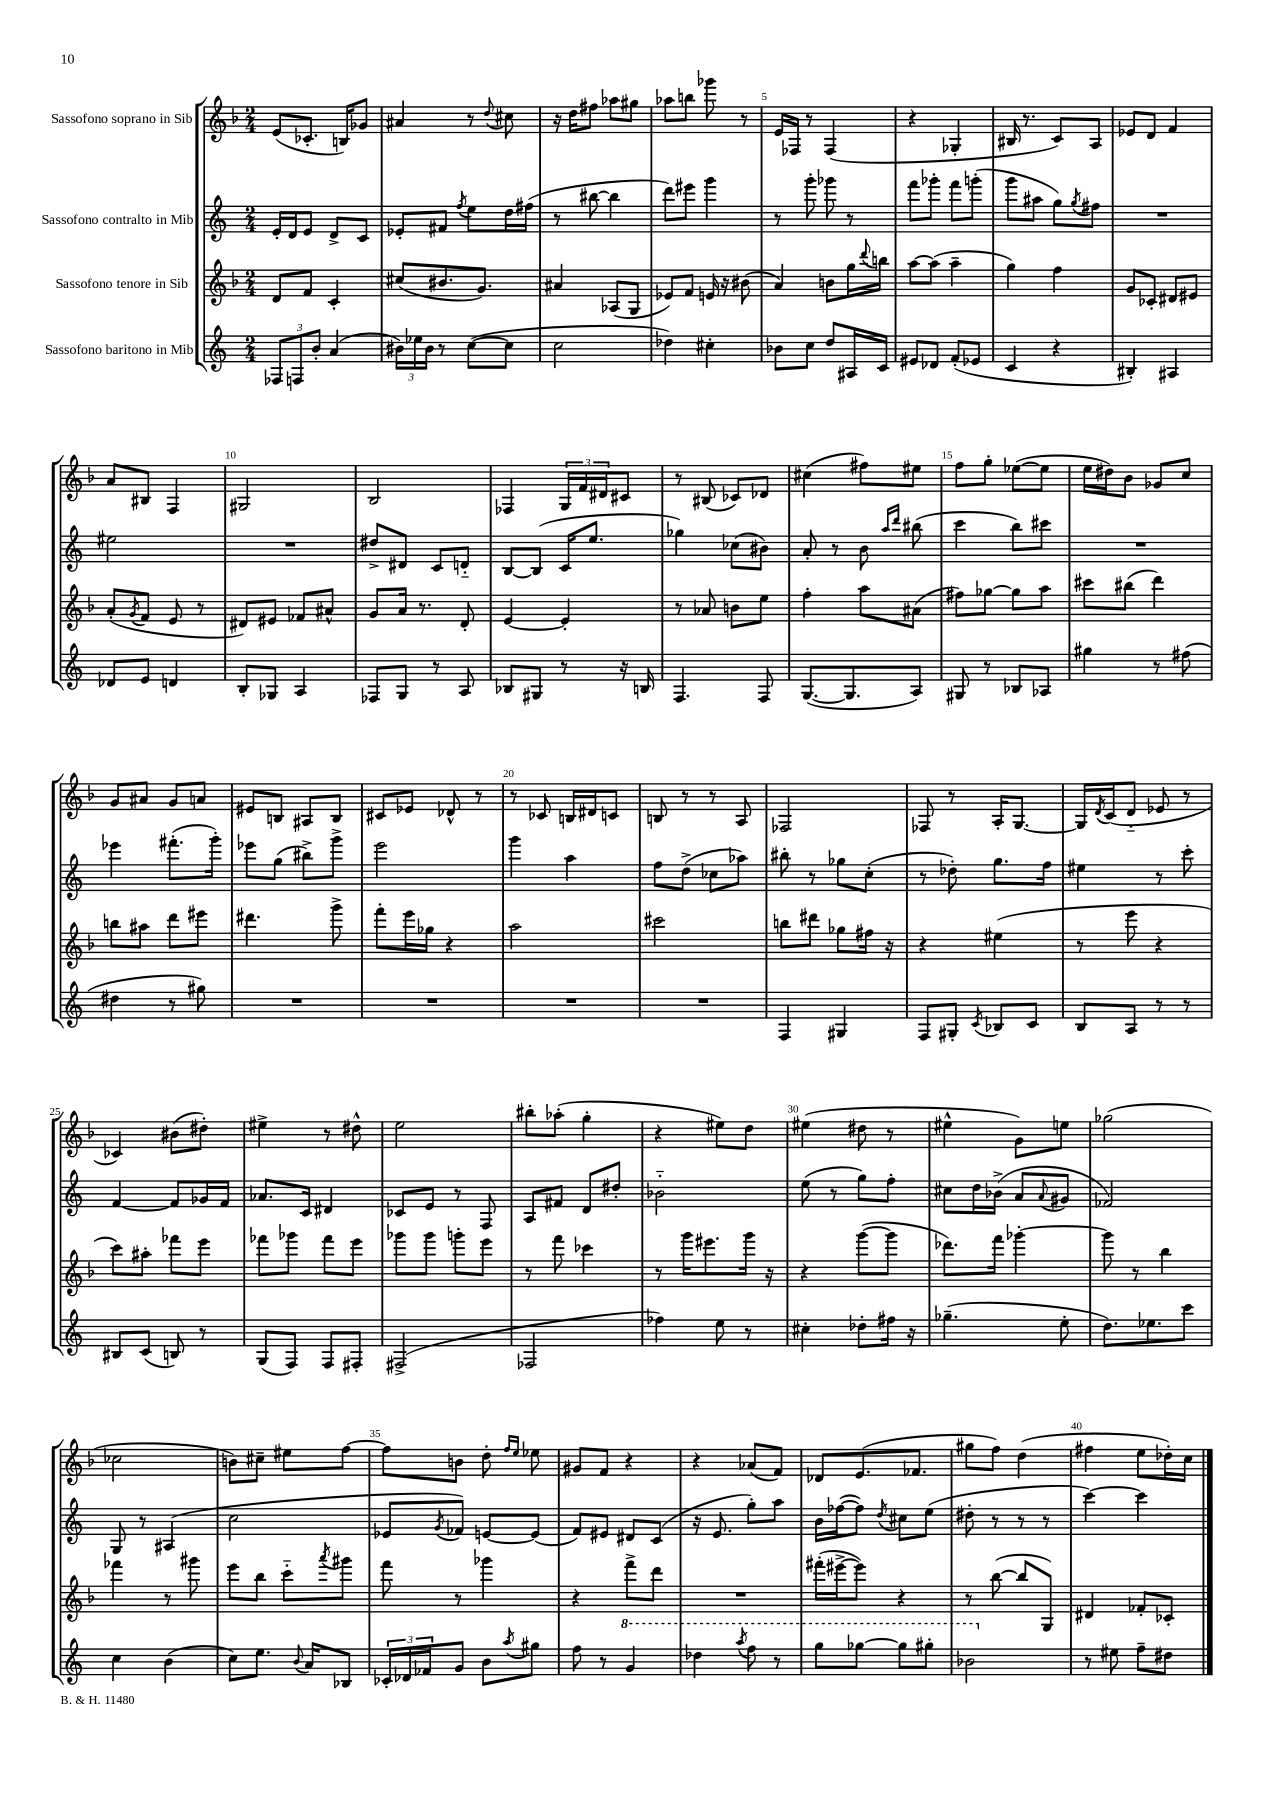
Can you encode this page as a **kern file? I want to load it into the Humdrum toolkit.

**kern	**kern	**kern	**kern
*part4	*part3	*part2	*part1
*staff4	*staff3	*staff2	*staff1
*I"Sassofono baritono in Mib	*I"Sassofono tenore in Sib	*I"Sassofono contralto in Mib	*I"Sassofono soprano in Sib
*clefG2	*clefG2	*clefG2	*clefG2
*k[]	*k[b-]	*k[]	*k[b-]
*M2/4	*M2/4	*M2/4	*M2/4
=1	=1	=1	=1
12F-X/L	8d/L	16e'/LL	(8e/L
.	.	16d/J	.
12Fn/	.	.	.
.	8f/J	8e/J	8.c-X'/J
12b'/J	.	.	.
(4a/	4c'/	8d^/L	.
.	.	.	16Bn/KL)
.	.	8c/J	8g-X/J
=2	=2	=2	=2
24b#X\LL)	(8cc#X/L	8e-X'/L	4a#X/
24ee-X\	.	.	.
24b#\JJ	.	.	.
8r	8.b#X/	8f#X/J	.
.	.	8qff/	.
([8cc\L	.	8ee\L	8r
.	8.g/J)	.	.
.	.	.	8qqdd/
8cc\J]	.	16dd\L	8cc#X\
.	.	(16ff#X\JJ	.
=3	=3	=3	=3
2cc\	4a#X/	8r	16r
.	.	.	16dd\KL
.	.	[8bb#X\	8ff#X\J
.	(8A-X/L	4bb#\]	8aa-X\L
.	8G/J	.	8gg#X\J
=4	=4	=4	=4
4dd-X\)	8e-X/L)	8ddd\L)	8aa-X\L
.	8f/J	8eee#X\J	8bbn\J
4cc#X'\	16en/	4ggg\	8ggg-X\
.	16r	.	.
.	(8b#X\	.	8r
=5	=5	=5	=5
8b-X\L	4a/)	8r	16e/LL
.	.	.	16F-X/JJ
8cc\J	.	8ggg'\	8r
8dd/L	8bn\L	8ggg-X\	(4F-/
16A#X/L	16gg\L	8r	.
.	8qqddd/	.	.
16c/JJ	16bbn\JJ	.	.
=6	=6	=6	=6
8e#X/L	[8aa\L	8fff\L	4r
8d-X/J	(8aa\J]	8ggg-X'\J	.
(8f'/L	4aa~\	8fff\L	4G-X'/
8e-X/J	.	(8gggn'\J	.
=7	=7	=7	=7
4c/	4gg\)	8ggg\L	16B#X/
.	.	.	8.r
.	.	8aa#X\J	.
4r	4ff\	8gg\L)	8c/L)
.	.	8qgg/	.
.	.	8ff#X\J	8A/J
=8	=8	=8	=8
4B#X'/)	8g/L	2r	8e-X/L
.	8c-X'/J	.	8d/J
4A#X/	8d#X/L	.	4f/
.	8e#X/J	.	.
!!LO:LB:g=z
=9	=9	=9	=9
8d-X/L	(8a'/L	2ee#X\	8a/L
.	8qg/	.	.
8e/J	8f/J	.	8B#X/J
4dn/	8e/	.	4F/
.	8r	.	.
=10	=10	=10	=10
8B'/L	8d#X/L)	2r	2G#X/
8G-X/J	8e#X/J	.	.
4A/	8f-X/L	.	.
.	8a#X^^/J	.	.
=11	=11	=11	=11
8F-X/L	8g/L	8dd#X^/L	2B-/
8G/J	16a/Jk	8d#X/J	.
.	8.r	.	.
8r	.	8c/L	.
8A/	8d'/	8dn/J	.
=12	=12	=12	=12
8B-X/L	[4e/	[8B/L	4F-X/
8G#X/J	.	(8B/J]	.
8r	4e'/]	16c/KL	24G/LL
.	.	.	24f/
.	.	8.ee/J	.
.	.	.	24d#X/J
16r	.	.	8c#X/J
16Bn/	.	.	.
=13	=13	=13	=13
4.F/	8r	4gg-X\)	8r
.	8a-X/	.	(8B#X/
.	8bn\L	(8cc-X\L	8c-X/L)
8F/	8ee\J	8b#X\J)	8d-X/J
=14	=14	=14	=14
([8.G/L	4ff'\	8a'/	(4cc#X\
.	.	8r	.
8.G/]	.	.	.
.	8aa\L	8b\	8ff#X\L)
.	.	16qqaa/LL	.
.	.	16qqddd/JJ	.
8A/J)	(8a#X\J	(8bb#X\	8ee#X\J
=15	=15	=15	=15
8G#X/	8ff#X\L)	4ccc\	8ff\L
8r	[8gg-X\J	.	8gg'\J
8B-X/L	8gg-\L]	8bb\L)	([8ee-X\L
8A-X/J	8aa\J	8ccc#X\J	8ee-\J]
=16	=16	=16	=16
4gg#X\	8ccc#X\L	2r	16ee\LL
.	.	.	16dd#X\J)
.	(8bb#X\J	.	8b-\J
8r	4ddd\)	.	8g-X/L
(8ff#X\	.	.	8cc/J
!!LO:LB:g=z
=17	=17	=17	=17
4dd#X\	8bbn\L	4eee-X\	8g/L
.	8aa#X\J	.	8a#X/J
8r	8ddd\L	(8.fff#X'\L	8g/L
8gg#X\)	8eee#X\J	.	8an/J
.	.	16ggg'\Jk)	.
=18	=18	=18	=18
2r	4.ddd#X\	8eee-X\L	8e#X/L
.	.	(8gg\J	8Bn/J
.	.	8bb#X^\L)	8A#X/L
.	8ggg^\	8ggg^\J	8B/J
=19	=19	=19	=19
2r	8fff'\L	2eee\	8c#X/L
.	16eee\L	.	8e-X/J
.	16gg-X\JJ	.	.
.	4r	.	8d-X^^/
.	.	.	8r
=20	=20	=20	=20
2r	2aa\	4ggg\	8r
.	.	.	8c-X/
.	.	4aa\	16Bn/LL
.	.	.	16d#X/J
.	.	.	8cn/J
=21	=21	=21	=21
2r	2ccc#X\	8ff\L	8Bn/
.	.	(8dd^\J	8r
.	.	8cc-X\L	8r
.	.	8aa-X\J)	8A/
=22	=22	=22	=22
4F/	8bbn\L	8bb#X'\	2F-X/
.	8ddd#X\J	8r	.
4G#X/	8gg-X\L	8gg-X\L	.
.	16ff#X\Jk	(8cc'\J	.
.	16r	.	.
=23	=23	=23	=23
8F/L	4r	8r	8F-X/
8G#X'/J	.	8dd-X'\)	8r
8qc/	.	.	.
8B-X/L	(4ee#X\	8.gg\L	16A'/KL
.	.	.	[8.G/J
8c/J	.	.	.
.	.	16ff\Jk	.
=24	=24	=24	=24
8B/L	8r	4ee#X\	16G/LL]
.	.	.	8qd/
.	.	.	(16c/J
8A/J	8eee\	.	8d/J
8r	4r	8r	8e-X/
8r	.	8ccc'\	8r
!!LO:LB:g=z
=25	=25	=25	=25
8B#X/L	8ccc\L)	[4f/	4c-X/)
(8c/J	8aa#X'\J	.	.
8Bn/)	8fff-X\L	8f/L]	(8b#X\L
8r	8eee\J	16g-X/L	8dd#X'\J)
.	.	16f/JJ	.
=26	=26	=26	=26
(8G/L	8fff-X\L	8.a-X/L	4ee#X^\
8F/J)	8ggg-X\J	.	.
.	.	16c/Jk	.
8F/L	8fff-\L	4d#X/	8r
8F#X'/J	8eee\J	.	8dd#X^^\
=27	=27	=27	=27
(2F#X^/	8ggg-X\L	8c-X/L	2ee\
.	8ggg-\J	8e/J	.
.	8gggn'\L	8r	.
.	8eee\J	8F/	.
=28	=28	=28	=28
2F-X/	8r	8A/L	8bb#X'\L
.	8fff\	8f#X/J	(8aa-X'\J
.	4ccc-X\	8d/L	4gg'\
.	.	8dd#X'/J	.
=29	=29	=29	=29
4ff-X\)	8r	2b-X\	4r
.	16ggg\KL	.	.
.	8.eee#X\	.	.
8ee\	.	.	8ee#X\L)
8r	16ggg\Jk	.	8dd\J
.	16r	.	.
=30	=30	=30	=30
4cc#X'\	4r	(8ee\	(4ee#X\
.	.	8r	.
8dd-X'\L	([8ggg\L	8gg\L)	8dd#X\
16ff#X\Jk	8ggg\J]	8ff'\J	8r
16r	.	.	.
=31	=31	=31	=31
(4.gg-X~\	8.ddd-X\L)	8cc#X\L	4ee#X^^\
.	.	16dd\L	.
.	16fff\Jk	(16b-X^\JJ	.
.	[4ggg-X'\	8a/L	8g\L)
.	.	8qqa/	.
8ee'\	.	8g#X/J	8een\J
=32	=32	=32	=32
8.dd\L)	8ggg-\]	2f-X/)	(2gg-X\
.	8r	.	.
8.ee-X\	.	.	.
.	4bb-\	.	.
8ccc\J	.	.	.
!!LO:LB:g=z
=33	=33	=33	=33
4cc\	4fff-X\	8G/	2cc-X\
.	.	8r	.
(4b\	8r	(4A#X/	.
.	8ggg#X\	.	.
=34	=34	=34	=34
8cc\L)	8eee\L	2cc\	8bn\L)
8.ee\J	8bb-\J	.	8cc#X~\J
.	8ccc\L	.	8ee#X\L
8qqb/	.	.	.
16a/KL	.	.	.
.	8qaaa/	.	.
8B-X/J	8ggg#X\J	.	[8ff\J
=35	=35	=35	=35
24c-X'/LL	8fff\	8e-X/L	8ff\L]
24d-X/	.	.	.
24f-X/J	.	.	.
.	.	8qg/	.
8g/J	8r	8f-X/J)	8bn\J
8b\L	4ggg-X\	[8en/L	8dd'\
.	.	.	16qqff/LL
8qaa/	.	.	16qqee/JJ
8gg#X\J	.	(8e/J]	8ee-X\
=36	=36	=36	=36
8ff\	4r	8f/L)	8g#X/L
8r	.	8e#X/J	8f/J
*8va	*	*	*
4gg/	8fff^\L	8d#X/L	4r
.	8ddd\J	(8c/J	.
=37	=37	=37	=37
4ddd-X\	2r	16r	4r
.	.	8.e/	.
8qaaa/	.	.	.
8fff\	.	8gg'\L)	(8a-X/L
8r	.	8aa\J	8f/J)
=38	=38	=38	=38
8ggg\L	(16fff#X'\LL	16b\LL	8d-X/L
.	[16eee#X^\J	([16ff-X\J	.
[8ggg-X\J	8eee#\J])	8ff-\J])	(8.e/
.	.	8qdd/	.
8ggg-\L]	4r	8cc#X\L	.
.	.	.	8.f-X/J
8ggg#X'\J	.	(8ee\J	.
=39	=39	=39	=39
2bb-X\	8r	8dd#X'\	8gg#X\L
.	([8bb-\	8r	8ff\J)
.	8bb-/L]	8r	(4dd\
.	8G/J)	8r	.
=40	=40	=40	=40
*X8va	*	*	*
8r	4d#X/	[4ccc\)	4ff#X\
8ee#X\	.	.	.
8ff~\L	8f-X'/L	4ccc\]	8ee\L
8dd#X\J	8c-X'/J	.	16dd-X'\L)
.	.	.	16cc\JJ
==	==	==	==
*-	*-	*-	*-
